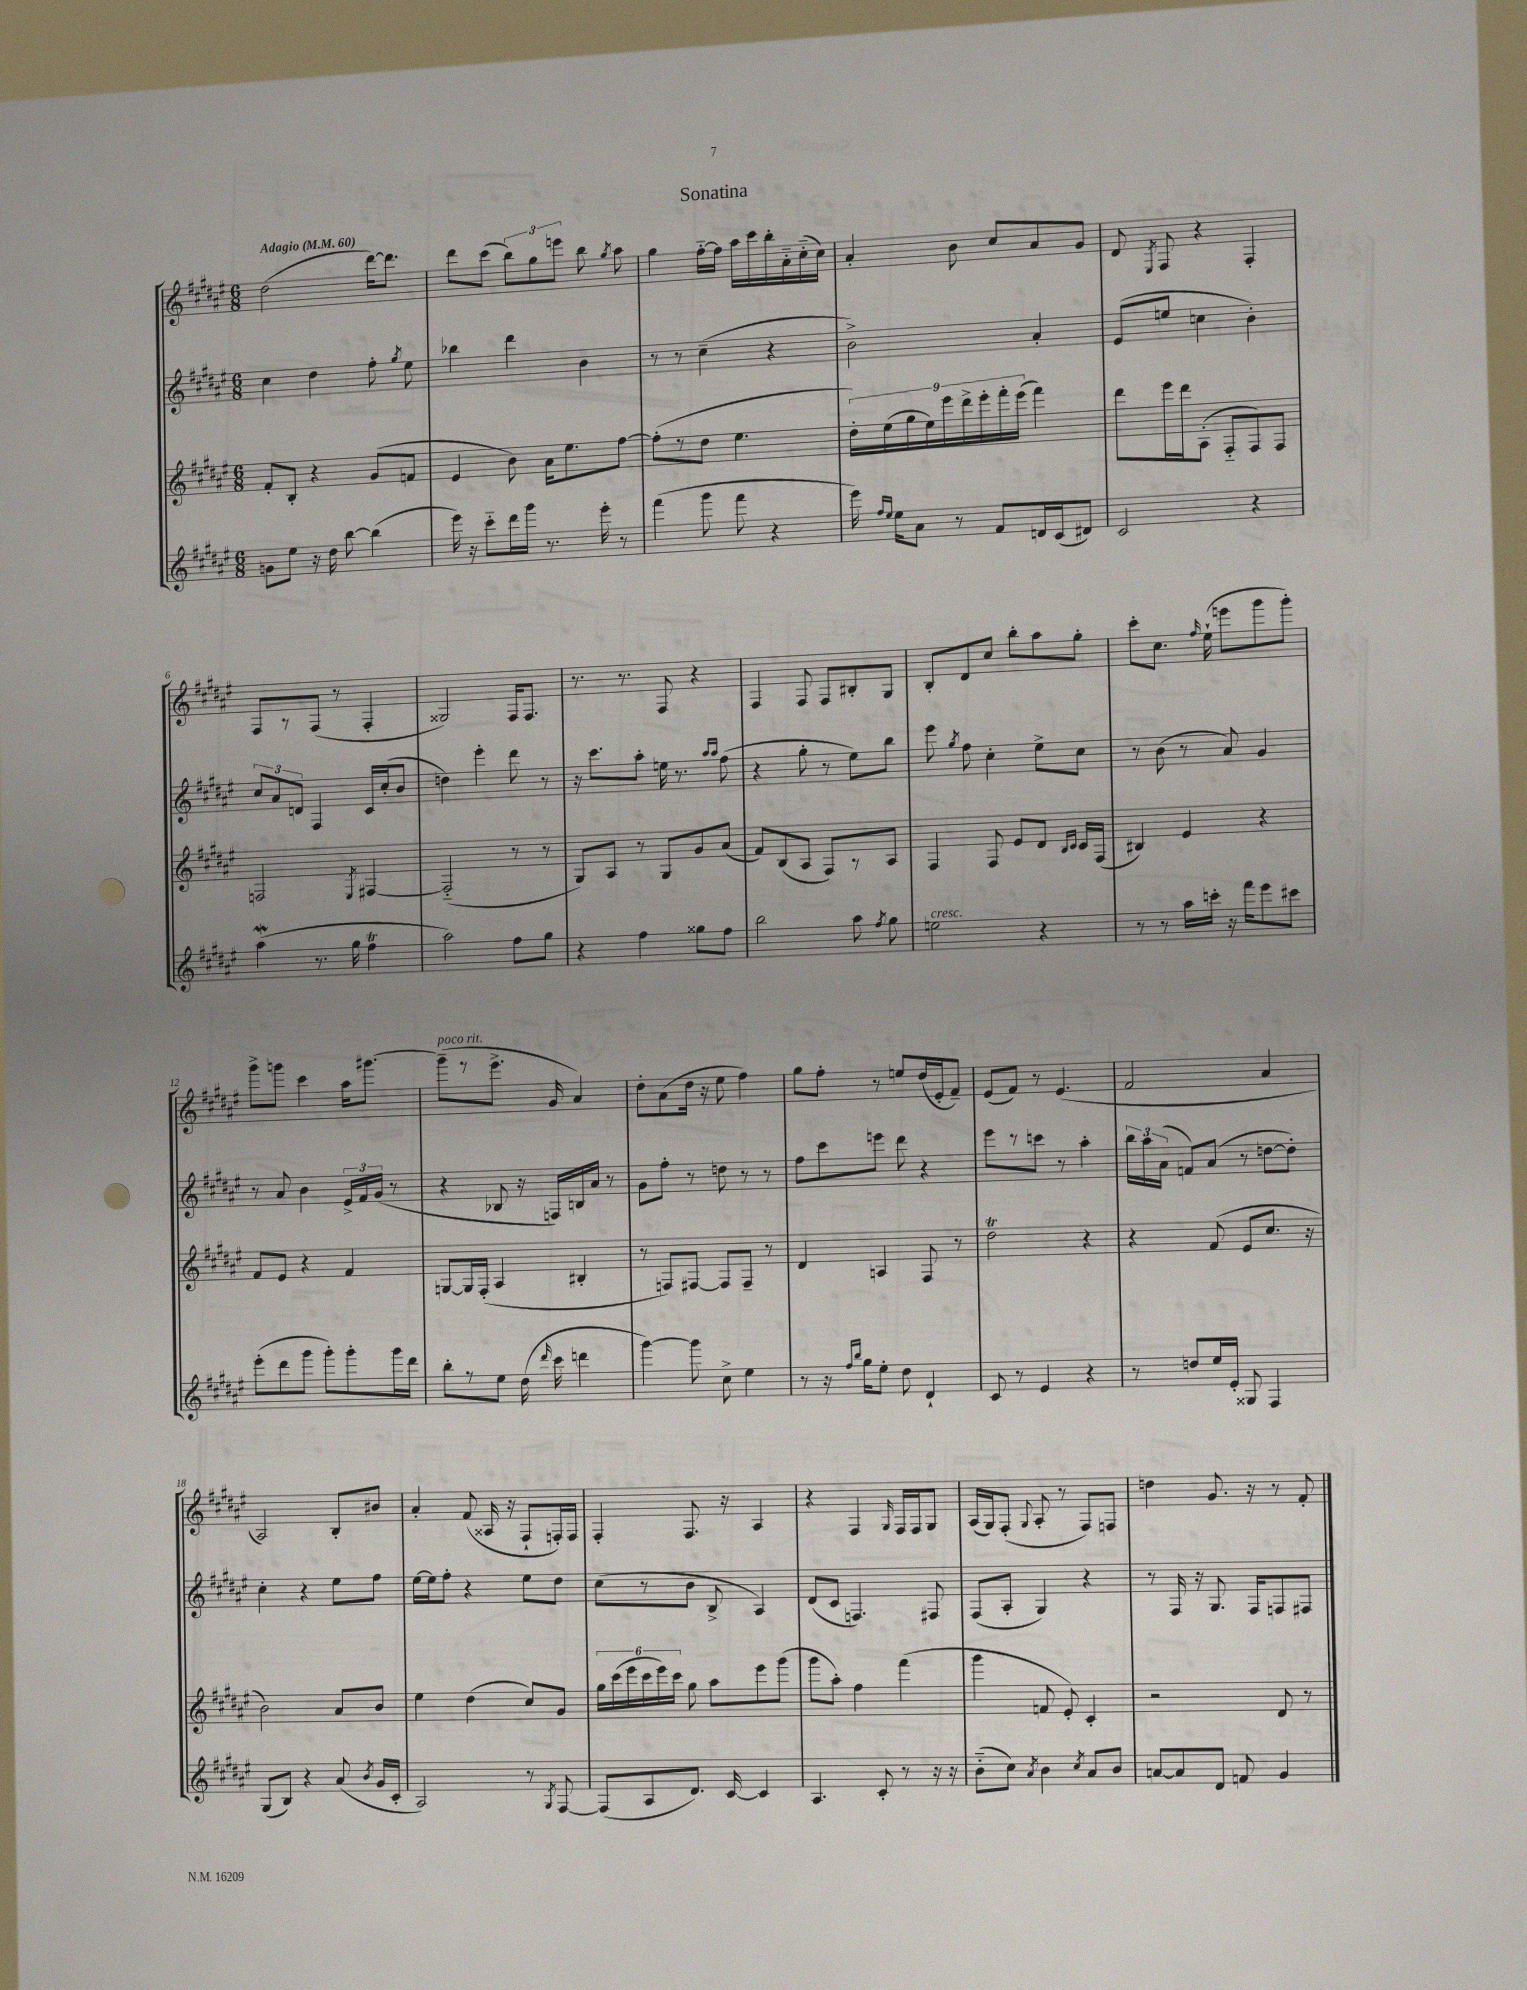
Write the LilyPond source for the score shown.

\header { title = "Sonatina" }
<<
\new StaffGroup <<
\new Staff = "s0" {
    \clef treble \key fis \major \numericTimeSignature \time 6/8 \tempo "Adagio" 4 = 60
    \autoBeamOff dis''2( dis'''16[~) dis'''8.] |
    dis'''8[ cis'''8]( \tuplet 3/2 { b''8[) gis''8 e'''8] } b''8 \acciaccatura { gis''8 } ais''8 |
    gis''4 fis''16[~-_ fis''16] ais''16[ cis'''16 b''16-. ais'16-_ cis''16-_( cis''16]) |
    ais'4-. b'8 cis''8[ ais'8 gis'8] |
    dis'8 \acciaccatura { eis8 } fis8 r4 fis4-. |
    fis8[ r8 fis8]( r8 fis4-. |
    gisis2) fis16[ fis8.] |
    r8. r8. fis8 r4 |
    fis4 fis8 fis8[ bis8-. gis8] |
    b8[-. dis'8 cis''8] b''8[-. ais''8 gis''8]-. |
    cis'''8[-. cis''8.] \grace { fis''16 } eis''16-!( e'''8[ gis'''8 gis'''8]-.) |
    gis'''8[-> g'''8] cis'''4 ais''16[ gis'''8.]~ |
    gis'''8[--^\markup { \italic "poco rit." }( r8 eis'''8.]-> gis'16 ais'4) |
    dis''8[-. ais'8( dis''16] r16 eis''8 fis''4) |
    gis''8[ fis''8]-. r8 e''8[ dis''16( eis'16-. fis'8]--) |
    eis'8[( fis'8]) r8 eis'4.( |
    fis'2 ais'4 |
    ais2) b8[-. bis'8] |
    ais'4-. fis'8( aisis16 r16 fis8[-! f16-.) f16] |
    fis4-. fis8. r16 ais4 |
    r4 fis4 \grace { gis16 } fis16[ fis16 gis8] |
    ais16[( gis16) fis8]-.( \appoggiatura { gis8 } ais8-. r8 fis8[) f8] |
    d''4 gis'8. r16 r8 fis'8-. \bar "|." |
}
\new Staff = "s1" {
    \clef treble \key fis \major \numericTimeSignature \time 6/8
    \autoBeamOff cis''4 dis''4 fis''8-. \acciaccatura { gis''8 } eis''8 |
    bes''4 dis'''4 b'4 |
    r8 r8 cis''4--( r4 |
    b'2->) ais'4-. |
    eis'8[( e''8] c''4 b'4-.) |
    \tuplet 3/2 { cis''8[ ais'8 d'8] } fis4 cis'16[ cis''16-.( b'8] |
    d''4) eis'''4-. dis'''8 r8 |
    r16 cis'''8.[ ais''8]-. e''16 r8. \grace { ais''16[ ais''16] } fis''8( |
    r4 gis''8-. r8 eis''8[) b''8] |
    eis'''8 \acciaccatura { gis''8 } fis''8 cis''4-. eis''8[-> cis''8] |
    r8 b'8( r8 ais'8) gis'4 |
    r8 ais'8 b'4 \tuplet 3/2 { eis'16[-> fis'16 gis'16]( } r8 |
    r4 bes8 r16 f16[) b16 ais'16] r8 |
    gis'8[ fis''8]-. r8 d''8 r8 r8 |
    fis''8[ cis'''8 e'''8] dis'''8 r4 |
    eis'''8[ r8 c'''8] r8 ais''4-. |
    \tuplet 3/2 { b''16[ ais''16 ais'16]( } f'8[) ais'8]( r8 d''8[~ d''8]-.) |
    cis''4-. r4 eis''8[ fis''8] |
    eis''16[~ eis''16 fis''8]-. r4 eis''8[ dis''8] |
    cis''8[( r8 b'8] b8-> ais4) |
    dis'8[( cis'8] f4.) fis8 |
    fis8[( ais8]-. gis4) r4 |
    r8 fis16 r16 gis8. fis16[ f8 fis8] \bar "|." |
}
\new Staff = "s2" {
    \clef treble \key fis \major \numericTimeSignature \time 6/8
    \autoBeamOff fis'8[-. b8]-. r4 gis'8[( f'8] |
    eis'4 b'8) ais'16[ eis''8. fis''8]~ |
    fis''8[-.( r8 dis''8] eis''4. |
    \tuplet 9/8 { dis''16[-.) eis''16( gis''16 eis''16) eis'''16 dis'''16-> eis'''16-. fis'''16-. eis'''16]( } fis'''4) |
    dis'''8[ eis'''16 dis'''16 ais8]-.( fis8[-_ fis8) fis8] |
    f2 \acciaccatura { eis8 } fis4~ |
    fis2-_( r8 r8 |
    gis8[) ais8] r8 gis8[ gis'8 ais'8]( |
    fis'8[) b8( ais8] fis8[) r8 ais8] |
    fis4 fis8 eis'8[ dis'8] \grace { b16[ cis'16] } cis'16[ fis16]( |
    bis4) eis'4 r4 |
    fis'8[ eis'8] r4 fis'4 |
    g8[~ g16 fis16]-.( ais4 bis4-. |
    r8 f8[) fis8]~ fis8[ fis8]-- r8 |
    dis'4 a4 fis8 r8 |
    dis''2\trill r4 |
    r4 fis'8( eis'8[ cis''8.] r16 |
    b'2) ais'8[ b'8] |
    eis''4 dis''4( cis''8[) gis'8] |
    \tuplet 6/4 { gis''16[ cis'''16( eis'''16 cis'''16 eis'''16) cis'''16] } gis''8 ais''8[ eis'''8 gis'''8]( |
    gis'''8[ ais''8]-.) fis''4 fis'''4( |
    gis'''4 f'8 eis'8-.) cis'4-. |
    r2 dis'8 r8 \bar "|." |
}
\new Staff = "s3" {
    \clef treble \key fis \major \numericTimeSignature \time 6/8
    \autoBeamOff g'8[ eis''8] r16 dis''16 b''8~ b''4( |
    eis'''16) r16 cis'''8[-_ dis'''16 gis'''16] r8. eis'''16-. r8 |
    fis'''4( gis'''8 fis'''8 r4 |
    eis'''16) \grace { fis''16[ eis''16] } eis''16[ ais'8] r8 fis'8[ d'16 cis'16( dis'8]) |
    cis'2 r4 |
    ais''4\mordent( r8. gis''16 fis''4\trill |
    ais''2) fis''8[ gis''8] |
    r4 fis''4 gisis''8[ fis''8] |
    b''2 ais''8 \acciaccatura { fis''8 } gis''8 |
    e''2^\markup { \italic "cresc." } r4 |
    r8 r8 ais''16[ c'''16]-. r16 fis'''16[ eis'''8 cis'''8] |
    eis'''8[-.( dis'''8 gis'''8] gis'''8[-.) gis'''8-. gis'''16 dis'''16] |
    b''8[-. r8 eis''8] dis''16( \grace { dis'''16 } cis'''16 d'''4 |
    gis'''4~) gis'''8 cis''8-> eis''4 |
    r8 r16 \grace { fis''16[ b''16] } gis''16[ eis''8]-. dis''8 dis'4-! |
    cis'8 r8 eis'4 r4 |
    r8 d''8[ eis''16 eis'16]-. gisis8 fis4 |
    gis8[( b8]) r4 ais'8( \acciaccatura { b'8 } gis'16[ cis'16]-. |
    ais2) r8 \acciaccatura { gis8 } fis8~ |
    fis8[( ais8 dis'8.]) cis'16~ cis'4 |
    ais4. cis'8-. r8 r16 r16 |
    b'8[-_( cis''8]) \acciaccatura { ais'8 } b'4 \acciaccatura { cis''8 } ais'8[ b'8] |
    a'8[~ a'8 dis'8] f'8 gis'4 \bar "|." |
}
>>
>>
